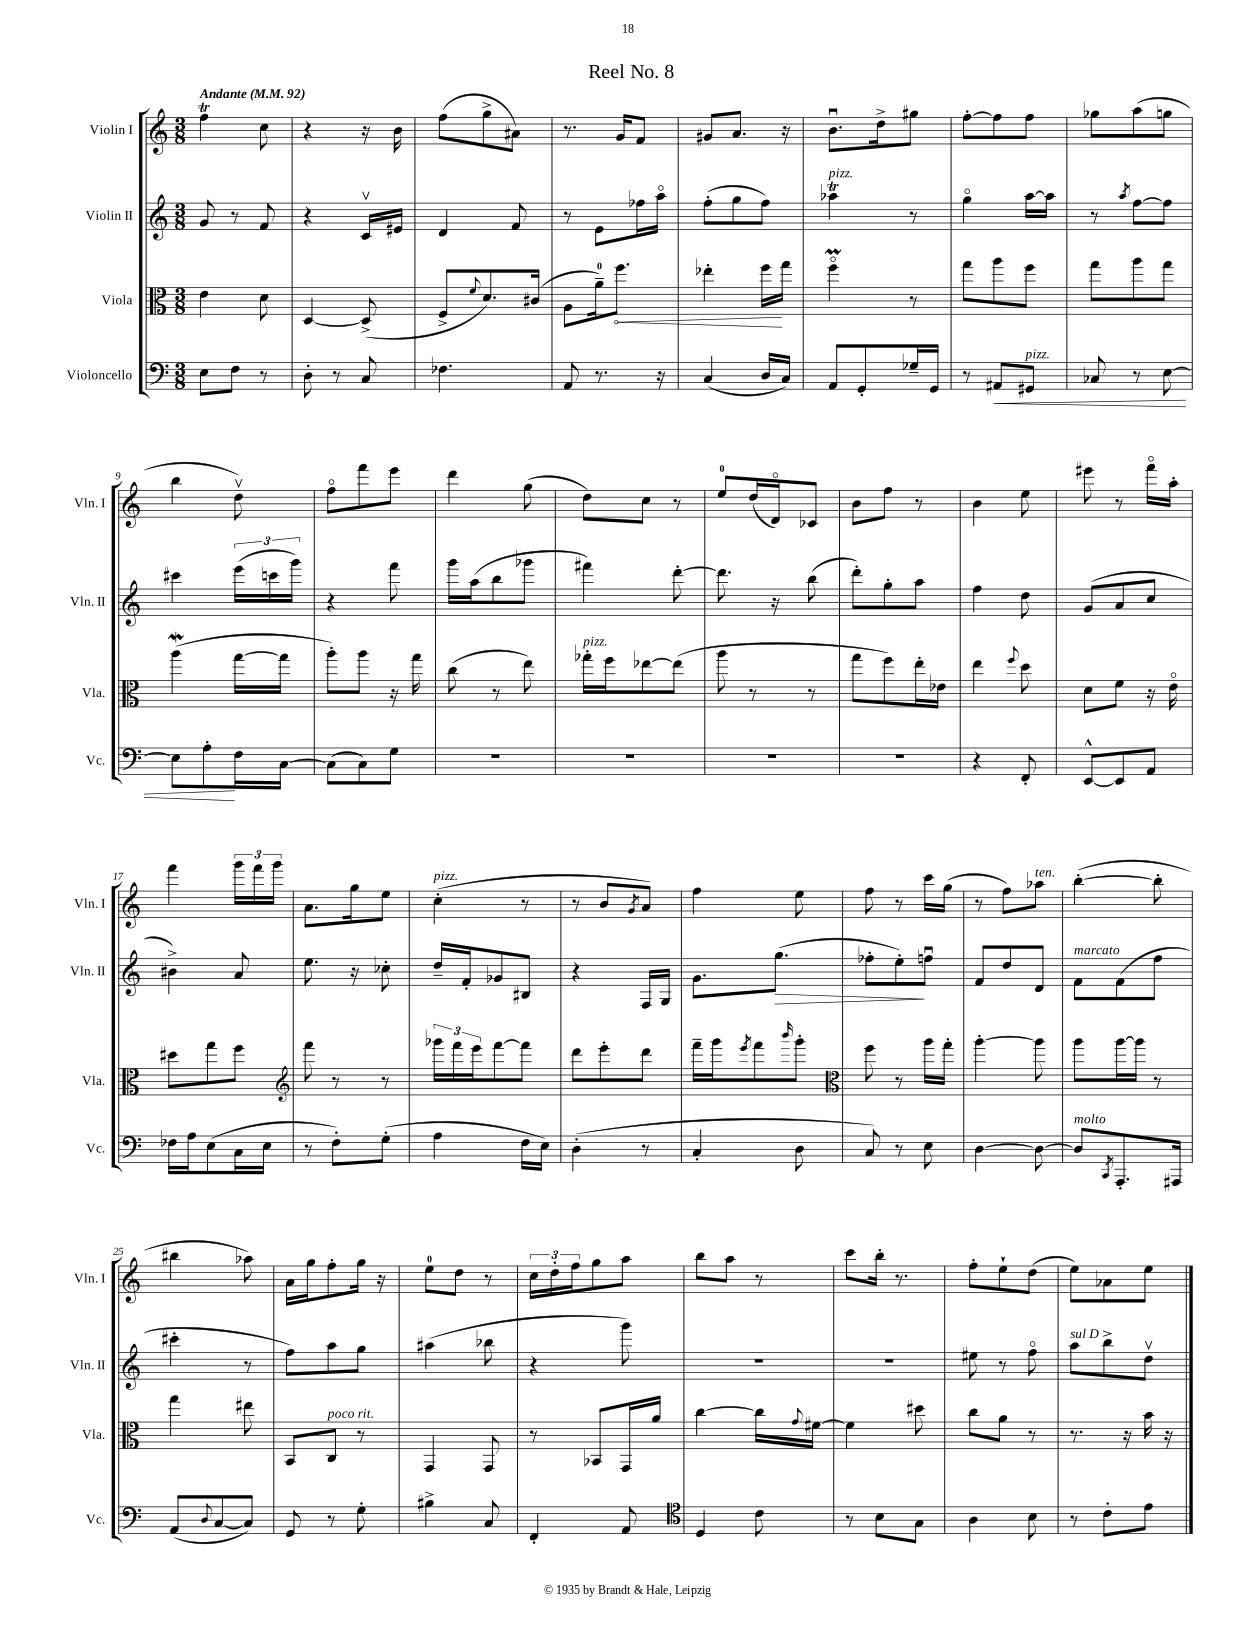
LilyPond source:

\header { title = "Reel No. 8" }
<<
\new StaffGroup <<
\new Staff = "s0" \with { instrumentName = "Violin I" shortInstrumentName = "Vln. I" } {
    \clef treble \key c \major \numericTimeSignature \time 3/8 \tempo "Andante" 4 = 92
    f''4\trill c''8 |
    r4 r16 b'16 |
    f''8( g''8-> ais'8) |
    r8. g'16 f'8 |
    gis'8 a'8. r16 |
    b'8.\downbow d''16-> gis''8 |
    f''8~-. f''8 f''8 |
    ges''8 a''8( g''8 |
    b''4 d''8\upbow) |
    f''8\flageolet f'''8 e'''8 |
    d'''4 g''8( |
    d''8) c''8 r8 |
    e''8-0 d''16( d'16\flageolet) ces'8 |
    b'8 f''8 r8 |
    b'4 e''8 |
    eis'''8 r8 f'''16\flageolet a''16-. |
    f'''4 \tuplet 3/2 { g'''16 f'''16 g'''16 } |
    a'8. g''16 e''8 |
    c''4-.^\markup { \italic "pizz." }( r8 |
    r8 b'8 \acciaccatura { g'8 } a'8) |
    f''4 e''8 |
    f''8 r8 c'''16 g''16( |
    r8 f''8) aes''8^\markup { \italic "ten." } |
    b''4~-.( b''8-. |
    bis''4 aes''8) |
    a'16 g''16 f''8-. g''16 r16 |
    e''8-0 d''8 r8 |
    \tuplet 3/2 { c''16 d''16-. f''16 } g''8 a''8 |
    b''8 a''8 r8 |
    c'''8 b''16-. r8. |
    f''8-. e''8-! d''8( |
    e''8) aes'8 e''8 \bar "|." |
}
\new Staff = "s1" \with { instrumentName = "Violin II" shortInstrumentName = "Vln. II" } {
    \clef treble \key c \major \numericTimeSignature \time 3/8
    g'8 r8 f'8 |
    r4 c'16\upbow eis'16 |
    d'4 f'8 |
    r8 e'8 fes''16 a''16\flageolet |
    f''8-.( g''8 f''8) |
    aes''4\trill^\markup { \italic "pizz." } r8 |
    g''4\flageolet a''16~ a''16 |
    r8 \acciaccatura { a''8 } f''8~ f''8 |
    cis'''4 \tuplet 3/2 { e'''16( c'''16 g'''16) } |
    r4 f'''8 |
    g'''16 a''16( b''8 ges'''8 |
    fis'''4) d'''8~-. |
    d'''8. r16 b''8( |
    d'''8-.) g''8-. a''8 |
    f''4 d''8 |
    g'8( a'8 c''8 |
    bis'4->) a'8 |
    e''8. r16 ces''8-. |
    d''16-- f'16-. ges'8 bis8 |
    r4 f16 g16 |
    g'8. g''8.\>( |
    fes''8-. e''8-.\!) f''8\downbow |
    f'8 d''8 d'8 |
    f'8^\markup { \italic "marcato" } f'8( f''8 |
    cis'''4-. r8 |
    f''8) a''8 g''8 |
    ais''4( bes''8 |
    r4 g'''8) |
    R4. |
    R4. |
    eis''8 r8 f''8\flageolet |
    a''8^\markup { \italic "sul D" } b''8-> d''8\upbow \bar "|." |
}
\new Staff = "s2" \with { instrumentName = "Viola" shortInstrumentName = "Vla." } {
    \clef alto \key c \major \numericTimeSignature \time 3/8
    e'4 d'8 |
    d4~ d8->( |
    f8-> \appoggiatura { f'8 } d'8.) cis'16( |
    a8 a'16-0--) \once \override Hairpin.circled-tip = ##t f''8.\< |
    ees''4-. f''16\! g''16 |
    f''4\flageolet\prall r8 |
    g''8 a''8 f''8 |
    g''8 a''8 g''8 |
    a''4\mordent( g''16~ g''16 |
    a''8-.) a''8 r16 g''16 |
    c''8( r8 e''8) |
    ges''16-.^\markup { \italic "pizz." } f''16 ees''8~ ees''8( |
    a''8 r8 r8 |
    g''8 f''8) e''16-. ees'16 |
    e''4 \appoggiatura { f''8 } d''8 |
    d'8 f'8 r16 e'16\flageolet |
    dis''8 g''8 f''8 |
    \clef treble f'''8 r8 r8 |
    \tuplet 3/2 { ges'''16 f'''16 e'''16 } f'''8~ f'''8 |
    d'''8 e'''8-. d'''8 |
    f'''16-- g'''16 \acciaccatura { e'''8 } f'''8 \grace { b'''16 } g'''8-. |
    \clef alto f''8 r8 a''16 g''16-. |
    a''4~-. a''8 |
    a''8 a''16~ a''16 r8 |
    g''4 eis''8 |
    b,8 c8^\markup { \italic "poco rit." } r8 |
    g,4 g,8 |
    r8 bes,8 g,16 a'16 |
    c''4~ c''16 \appoggiatura { g'8 } fis'16~ |
    fis'4 dis''8 |
    c''8 a'8 r8 |
    r8. r16 b'16 r16 \bar "|." |
}
\new Staff = "s3" \with { instrumentName = "Violoncello" shortInstrumentName = "Vc." } {
    \clef bass \key c \major \numericTimeSignature \time 3/8
    e8 f8 r8 |
    d8-. r8 c8 |
    fes4. |
    a,8 r8. r16 |
    c4( d16 c16) |
    a,8 g,8-. ges16-- g,16 |
    r8 ais,8\< gis,8^\markup { \italic "pizz." } |
    ces8 r8 e8~ |
    e8 a8-.\! f16 c16~ |
    c8( c8) g8 |
    R4. |
    R4. |
    R4. |
    R4. |
    r4 f,8-. |
    e,8~-^ e,8 a,8 |
    fes16 a16 e8( c16 e16 |
    r8 f8-.) g8-.( |
    a4 f16 e16) |
    d4-.( r8 |
    c4-. d8 |
    c8) r8 e8 |
    d4~ d8~ |
    d8^\markup { \italic "molto" } \acciaccatura { c,8 } a,,8.-. ais,,16 |
    a,8( \appoggiatura { d8 } c8~ c8) |
    g,8 r8 g8-. |
    bis4-> c8 |
    f,4-. a,8 |
    \clef tenor d4 c'8 |
    r8 b8 g8 |
    a4 b8 |
    r8 c'8-. e'8 \bar "|." |
}
>>
>>
